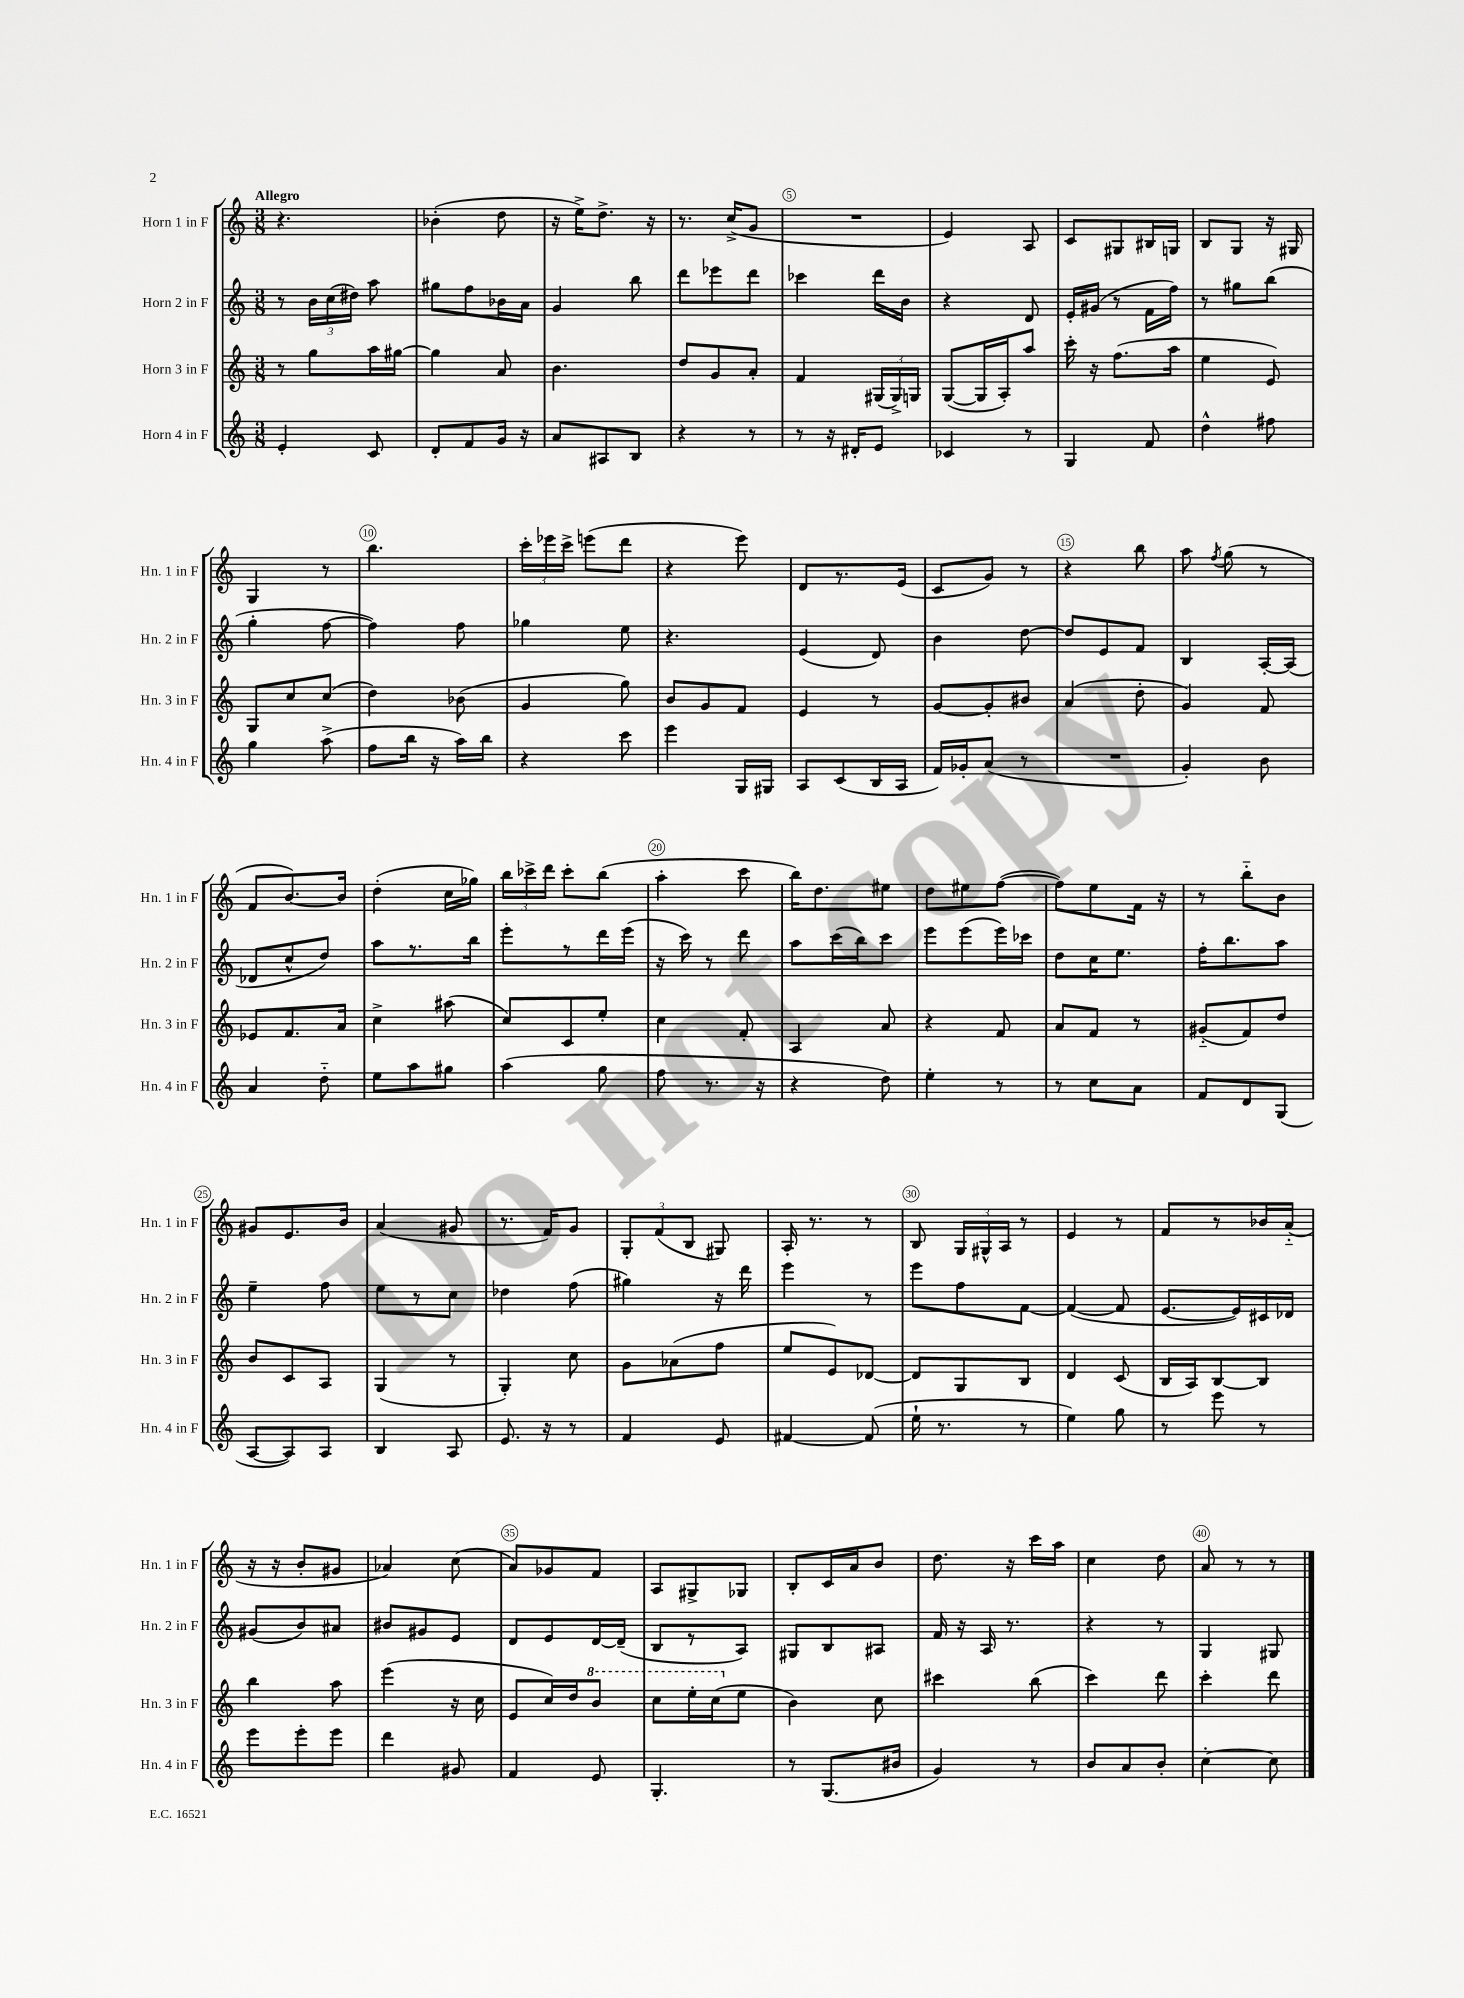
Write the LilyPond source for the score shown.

<<
\new StaffGroup <<
\new Staff = "s0" \with { instrumentName = "Horn 1 in F" shortInstrumentName = "Hn. 1 in F" } {
    \clef treble \key c \major \numericTimeSignature \time 3/8 \tempo "Allegro"
    \autoBeamOff r4. |
    bes'4-.( d''8 |
    r16 e''16[->) d''8.]-> r16 |
    r8. c''16[->( g'8] |
    R4. |
    e'4) a8 |
    c'8[ gis8 bis16 g16] |
    b8[ g8] r16 gis16 |
    g4 r8 |
    b''4. |
    \tuplet 3/2 { c'''16[-. ees'''16 c'''16]-> } e'''8[( d'''8] |
    r4 e'''8) |
    d'8[ r8. e'16]( |
    c'8[ g'8]) r8 |
    r4 b''8 |
    a''8 \acciaccatura { f''8 } g''8( r8 |
    f'8[ b'8.~) b'16] |
    d''4-.( c''16[ ges''16]) |
    \tuplet 3/2 { b''16[ ces'''16-> d'''16] } ces'''8[-. b''8]( |
    a''4-. c'''8 |
    b''16[) d''8. eis''8] |
    d''8[ eis''8 f''8]~( |
    f''8[) e''8 f'16] r16 |
    r8 b''8[-_ b'8] |
    gis'8[ e'8. b'16] |
    a'4( gis'8 |
    r8. f'16[) g'8] |
    \tuplet 3/2 { g8[-. f'8( b8] } gis8) |
    a16-. r8. r8 |
    b8 \tuplet 3/2 { g16[ gis16-^ a16] } r8 |
    e'4 r8 |
    f'8[ r8 bes'16 a'16]-_( |
    r16 r16 b'8[-. gis'8] |
    aes'4) c''8( |
    a'8[) ges'8 f'8] |
    a8[ gis8-> ges8] |
    b8[-. c'16 a'16 b'8] |
    d''8. r16 c'''16[ a''16] |
    c''4 d''8 |
    a'8 r8 r8 \bar "|." |
}
\new Staff = "s1" \with { instrumentName = "Horn 2 in F" shortInstrumentName = "Hn. 2 in F" } {
    \clef treble \key c \major \numericTimeSignature \time 3/8
    \autoBeamOff r8 \tuplet 3/2 { b'16[ c''16( dis''16]) } a''8 |
    gis''8[ f''8 bes'16 a'16] |
    g'4 b''8 |
    d'''8[ ees'''8 d'''8] |
    ces'''4 d'''16[ b'16] |
    r4 d'8 |
    e'16[-. gis'16]( r8 f'16[ f''16]) |
    r8 gis''8[ b''8]( |
    g''4-. f''8~ |
    f''4) f''8 |
    ges''4 e''8 |
    r4. |
    e'4( d'8) |
    b'4 d''8~ |
    d''8[ e'8 f'8] |
    b4 a16[~-. a16]( |
    des'8[ c''8-^ d''8]) |
    a''8[ r8. b''16] |
    e'''8[-. r8 d'''16 e'''16]( |
    r16 c'''16) r8 d'''8 |
    a''8[ c'''16( b''16) c'''8] |
    e'''8[ e'''8( e'''16) ces'''16] |
    d''8[ c''16 e''8.] |
    f''16[-. b''8. a''8] |
    e''4-- f''8 |
    e''8[ r8 c''8] |
    des''4 f''8( |
    gis''4) r16 d'''16 |
    e'''4 r8 |
    e'''8[ f''8 f'8]~ |
    f'4~( f'8 |
    e'8.[~ e'16) cis'16 des'16] |
    gis'8[( b'8) ais'8] |
    bis'8[ gis'8 e'8] |
    d'8[ e'8 d'16~ d'16]--( |
    b8[ r8 a8]) |
    gis8[ b8 ais8] |
    f'16 r16 a16 r8. |
    r4 r8 |
    g4 gis8 \bar "|." |
}
\new Staff = "s2" \with { instrumentName = "Horn 3 in F" shortInstrumentName = "Hn. 3 in F" } {
    \clef treble \key c \major \numericTimeSignature \time 3/8
    \autoBeamOff r8 g''8[ a''16 gis''16]~ |
    gis''4 a'8 |
    b'4. |
    d''8[ g'8 a'8]-. |
    f'4 \tuplet 3/2 { gis16[( gis16->) g16] } |
    g8[~( g16 a16-.) a''8] |
    c'''16-. r16 f''8.[( a''16] |
    e''4 e'8) |
    g8[ c''8 c''8]( |
    d''4) bes'8( |
    g'4 g''8) |
    b'8[ g'8 f'8] |
    e'4 r8 |
    g'8[~ g'8-. bis'8] |
    a'4( d''8-. |
    g'4) f'8 |
    ees'8[ f'8. a'16] |
    c''4-> ais''8( |
    c''8[) c'8 e''8]-. |
    c''4 f'8-. |
    a4 a'8 |
    r4 f'8 |
    a'8[ f'8] r8 |
    gis'8[-_( f'8) d''8] |
    b'8[ c'8 a8] |
    g4( r8 |
    g4-.) c''8 |
    g'8[ aes'8( f''8] |
    e''8[ e'8) des'8]~ |
    des'8[ g8 b8] |
    d'4 c'8( |
    b16[ a16) b8~ b8] |
    b''4 a''8 |
    e'''4( r16 c''16 |
    e'8[ c''16) d''16 \ottava #1 b''8] |
    c'''8[ e'''16-. c'''16( \ottava #0 e''8] |
    b'4) c''8 |
    cis'''4 b''8( |
    c'''4) d'''8 |
    c'''4-. d'''8 \bar "|." |
}
\new Staff = "s3" \with { instrumentName = "Horn 4 in F" shortInstrumentName = "Hn. 4 in F" } {
    \clef treble \key c \major \numericTimeSignature \time 3/8
    \autoBeamOff e'4-. c'8 |
    d'8[-. f'8 g'16] r16 |
    a'8[ ais8 b8] |
    r4 r8 |
    r8 r16 dis'16[-. e'8] |
    ces'4 r8 |
    g4 f'8 |
    d''4-^ fis''8 |
    g''4 a''8->( |
    f''8[ b''16] r16 a''16[) b''16] |
    r4 c'''8 |
    e'''4 g16[ gis16] |
    a8[ c'8( b16 a16] |
    f'16[) ges'16-. a'8]( r8 |
    R4. |
    g'4-.) b'8 |
    a'4 d''8-_ |
    e''8[ a''8 gis''8] |
    a''4( g''8 |
    f''8 r8. r16 |
    r4 d''8) |
    e''4-. r8 |
    r8 c''8[ a'8] |
    f'8[ d'8 g8]( |
    a8[~ a8) a8] |
    b4 a8 |
    e'8. r16 r8 |
    f'4 e'8 |
    fis'4~ fis'8( |
    e''16-! r8. r8 |
    e''4) g''8 |
    r8 e'''8 r8 |
    e'''8[ e'''8-. e'''8] |
    d'''4 gis'8 |
    f'4 e'8 |
    g4.-. |
    r8 g8.[( bis'16] |
    g'4) r8 |
    b'8[ a'8 b'8]-. |
    c''4~-. c''8 \bar "|." |
}
>>
>>
\layout { \context { \Score \override BarNumber.break-visibility = ##(#f #t #t) barNumberVisibility = #(every-nth-bar-number-visible 5) \override BarNumber.stencil = #(make-stencil-circler 0.1 0.3 ly:text-interface::print) } }
